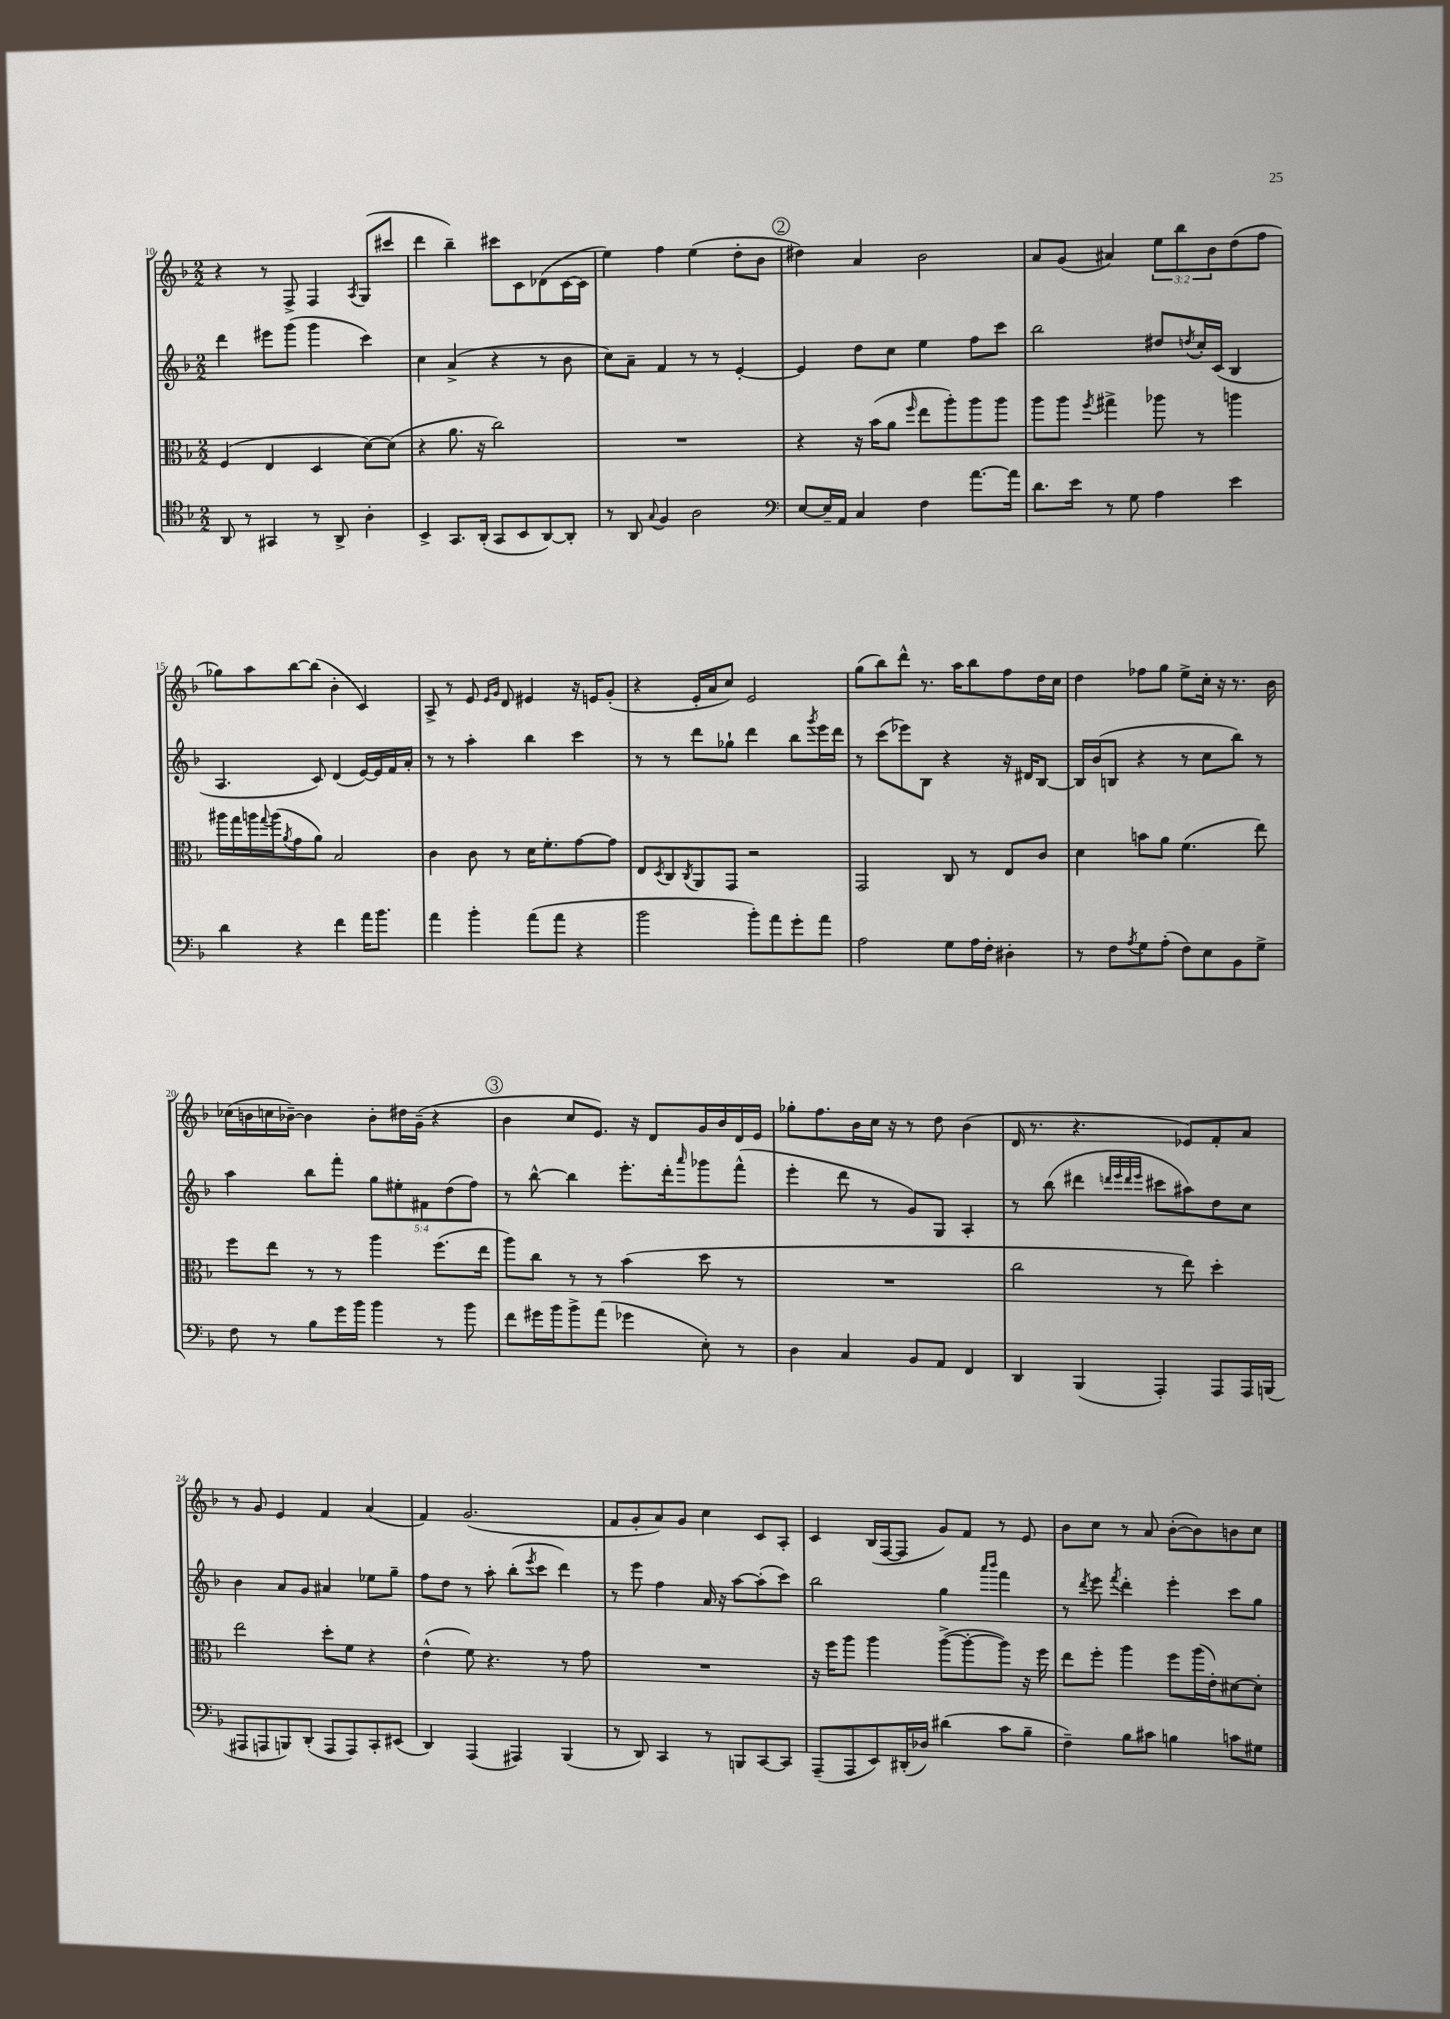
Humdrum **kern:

**kern	**kern	**kern	**kern
*staff4	*staff3	*staff2	*staff1
*clefC4	*clefC3	*clefG2	*clefG2
*k[b-]	*k[b-]	*k[b-]	*k[b-]
*M2/2	*M2/2	*M2/2	*M2/2
8AA/	(4F/	4ddd\	4r
8r	.	.	.
4GG#/	4E/	8eee#\L	8r
.	.	(8ggg\J	8F^/
8r	4D/	4ggg\	4F/
8AA^/	.	.	.
.	.	.	8qA/
4A'\	[8d\L)	4ccc\)	(8G/L
.	(8d\]J	.	8ccc#/J
=	=	=	=
4BB-^/	4r	4cc\	4ddd\
8.GG/L	8.a\	(4a^/	4bb-~\)
(16AA'/Jk	16r	.	.
8GG/L	2cc\)	4r	8ccc#\L
8BB-/	.	.	8c\
[8AA/)	.	8r	(8d-\
8AA'/]J	.	8b-\	[16c\L
.	.	.	16c\]JJ
=	=	=	=
8r	1r	8cc\L)	4ee\)
8AA/	.	8a~\J	.
8qqG/	.	.	.
4F/	.	4f/	4ff\
2A\	.	8r	(4ee\
.	.	8r	.
.	.	[4e'/	8dd'\L
.	.	.	8b-\J
=	=	=	=
*clefF4	*	*	*
[8E/L	4r	4e/]	4dd#\)
16E~/]L	.	.	.
16AA/JJ	.	.	.
4C/	16r	8dd\L	4a/
.	(16b-\LK	.	.
.	8a\J	8cc\J	.
.	16qqff/	.	.
4F\	8ee\L	4ee\	2b-\
.	8aa'\)	.	.
[8.a\L	8aa\	8ff\L	.
.	8aa\J	8ccc\J	.
16a\]Jk	.	.	.
=	=	=	=
8.d\L	8aa\L	2bb-\	8a/L
.	8aa\J	.	(8g/J
16e\Jk	.	.	.
.	8qff/	.	.
8r	4gg#^\	.	4a#/)
8G\	.	.	.
4A\	8aa-\	8dd#/L	12ee\L
.	.	.	12bb-\
.	.	8qdd/	.
.	8r	16cc'/L	.
.	.	.	12b-\
.	.	(16c/JJ	.
4e\	4aa\	4B-/	(8dd\
.	.	.	8ff\J
=	=	=	=
4d\	16aa#\LL	4.A/	8gg-\L)
.	16gg\	.	.
.	16aa\	.	8aa\
.	8qqgg/	.	.
.	(16aa\J	.	.
.	8qa/	.	.
4r	8g\	.	[8bb-\
.	8a\J)	8c/)	(8bb-\]J
4f\	2B-/	(4d/	4b-'\
16a\LK	.	[16e/LL)	4c/)
8.b-\J	.	16e/]	.
.	.	16f/	.
.	.	16a'/JJ	.
=	=	=	=
4a\	4c\	8r	8A^/
.	.	8r	8r
4b-'\	8c\	4aa'\	8e/
.	.	.	16qqe/LL
.	.	.	16qqg/JJ
.	8r	.	8d/
(8a\L	16d\LK	4bb-\	4e#/
.	8.f'\	.	.
8a\J	.	.	.
4r	[8g\	4ccc\	16r
.	.	.	16e/LK
.	8g\]J	.	(8g'/J
=	=	=	=
2b-\	8E/L	8r	4r
.	8qD/	.	.
.	8C/	8r	.
.	8qC/	.	.
.	8AA/	8ddd\L	16e'/LL
.	.	.	16a/J
.	8GG/J	8gg-`\J	8cc/J)
8b-'\L)	2r	4ddd\	2e/
8a\	.	.	.
8g'\	.	8bb-\L	.
.	.	8qggg/	.
8a\J	.	16eee\L	.
.	.	16ddd\JJ	.
=	=	=	=
2A\	2GG/	8r	(8gg\L
.	.	(8ccc\L	8bb-\)
.	.	8eee-\)	8ddd^^\J
.	.	8B-\J	8.r
8G\L	8C/	4r	.
.	.	.	16aa\LK
16A\L	8r	.	8bb-\
16F'\JJ	.	.	.
4D#'\	8E/L	16r	8ff\
.	.	16d#/LK	.
.	8c/J	[8B-/J	16dd\L
.	.	.	16cc\JJ
=	=	=	=
8r	4d\	16B-/]LL	4dd\
.	.	(16b-/J	.
8F\L	.	8B/J	.
8qA/	.	.	.
8G\	8b\L	4r	8ff-\L
(8A'\J	8a\J	.	8gg\J
8F\L)	(4.f\	8r	8ee^\L
8E\	.	8cc\L	16cc'\Jk
.	.	.	16r
8BB-\	.	8bb-\J)	8.r
8G^\J	8ee\)	8r	.
.	.	.	16b-\
=	=	=	=
8F\	8ff\L	4aa\	(16cc-\LL
.	.	.	16b\
8r	8ee\J	.	16cc\
.	.	.	[16b-~\JJ)
8B-\L	8r	8bb-\L	4b-\]
16g\L	8r	8fff'\J	.
16b-\JJ	.	.	.
4b-\	4aa\	10gg\L	8b-'\L
.	.	10ee#'\	.
.	.	.	16dd#\L
.	.	.	(16g~\JJ
.	.	10f#\	.
8r	(8.ff\L	.	4r
.	.	(10dd\	.
8b-\	.	.	.
.	.	10ff\J)	.
.	16ee\Jk	.	.
=	=	=	=
8f\L	8aa\L)	8r	4b-\
16g#\L	8cc\J	[8bb-^^\	.
16b-\J	.	.	.
8b-^\	8r	4bb-\]	8cc/L
(8a\J	8r	.	8.e/J)
4g-\	(4b-\	8.eee'\L	.
.	.	.	16r
.	.	.	8d/L
.	.	16ddd'\k	.
.	.	16qqaaa/	.
8E'\)	8dd\	8ggg-\	16g/L
.	.	.	16b-/
8r	8r	(8fff^^\J	16d/
.	.	.	16e/JJ
=	=	=	=
4D\	1r	4eee'\	8gg-'\L
.	.	.	8.ff\
4C/	.	8ddd\	.
.	.	.	16b-\L
.	.	8r	16cc\JJ
.	.	.	16r
8BB-/L	.	8g/L)	8r
8AA/J	.	8G/J	8dd\
4FF/	.	4A'/	(4b-\
=	=	=	=
4DD/	2cc\	8r	16d/
.	.	.	8.r
.	.	(8bb-\	.
(4BBB-/	.	4ddd#\	4.r
.	.	32qqddd/LLL	.
.	.	32qqeee/	.
.	.	32qqddd/	.
.	.	32qqeee/JJJ	.
4AAA'/)	8r	8ccc#\L	.
.	8ee\)	8aa#\)	8e-/L)
8AAA/L	4dd'\	8dd\	8f'/
16AAA/L	.	8cc\J	8a/J
(16BBB/JJ	.	.	.
=	=	=	=
8AAA#/L	2ee\	4b-\	8r
8AAA/	.	.	8g/
8BBB/)	.	8a/L	4e/
(8DD'/J	.	8g/J	.
8AAA/L	8dd'\L	4a#/	4f/
8AAA/)	8f\J	.	.
8CC'/	4r	8ee-\L	(4a/
(8EE#/J	.	8gg~\J	.
=	=	=	=
4DD/)	(4e^^\	8ff\L	4f/)
.	.	8dd\J	.
(4AAA/	8f\)	8r	(2.g/
.	4.r	8aa'\	.
4AAA#/)	.	(8bb-'\L	.
.	.	8qeee/	.
.	.	8ccc\J	.
(4BBB-/	8r	4ddd\)	.
.	8g\	.	.
=	=	=	=
8r	1r	8r	8f/L
8DD/)	.	8eee\	8g'/
4CC/	.	4ff\	8a/)
.	.	.	8g/J
8r	.	16a/	4cc\
.	.	16r	.
8BBB/L	.	[8aa\L	.
[8CC/	.	(8aa'\]	8c/L
8CC/]J	.	8ccc\J)	8A'/J
=	=	=	=
(8AAA~/L	16r	2bb-\	4c/
.	16ff\LK	.	.
8AAA/	8aa\J	.	.
8EE/)	4aa\	.	(16B-/LL
.	.	.	[16F/J
(16DD#'/L	.	.	8F/]J
16D-/JJ)	.	.	.
(4d#\	([8aa^\L	4gg\	8g/L)
.	8aa'\_	.	8f/J
.	.	16qqaaa/LL	.
.	.	16qqbbb-/JJ	.
8c\L	8aa\]J)	4fff\	8r
8B-~\J	16r	.	8e/
.	16ff\	.	.
=	=	=	=
4F~\)	8ee\L	8r	8b-\L
.	.	8qddd/	.
.	8ff'\J	8eee\	8cc\J
.	.	8qfff/	.
8B-\L	4aa\	4ddd'\	8r
8c#\J	.	.	8a/
4B\	8ff\L	4eee'\	([8b-'\L
.	(16aa\L	.	8b-\])
.	16e'\J)	.	.
8c\L	[8d#\	8ccc\L	8b\
8G#\J	8d#'\]J	8gg\J	8cc\J
==	==	==	==
*-	*-	*-	*-
